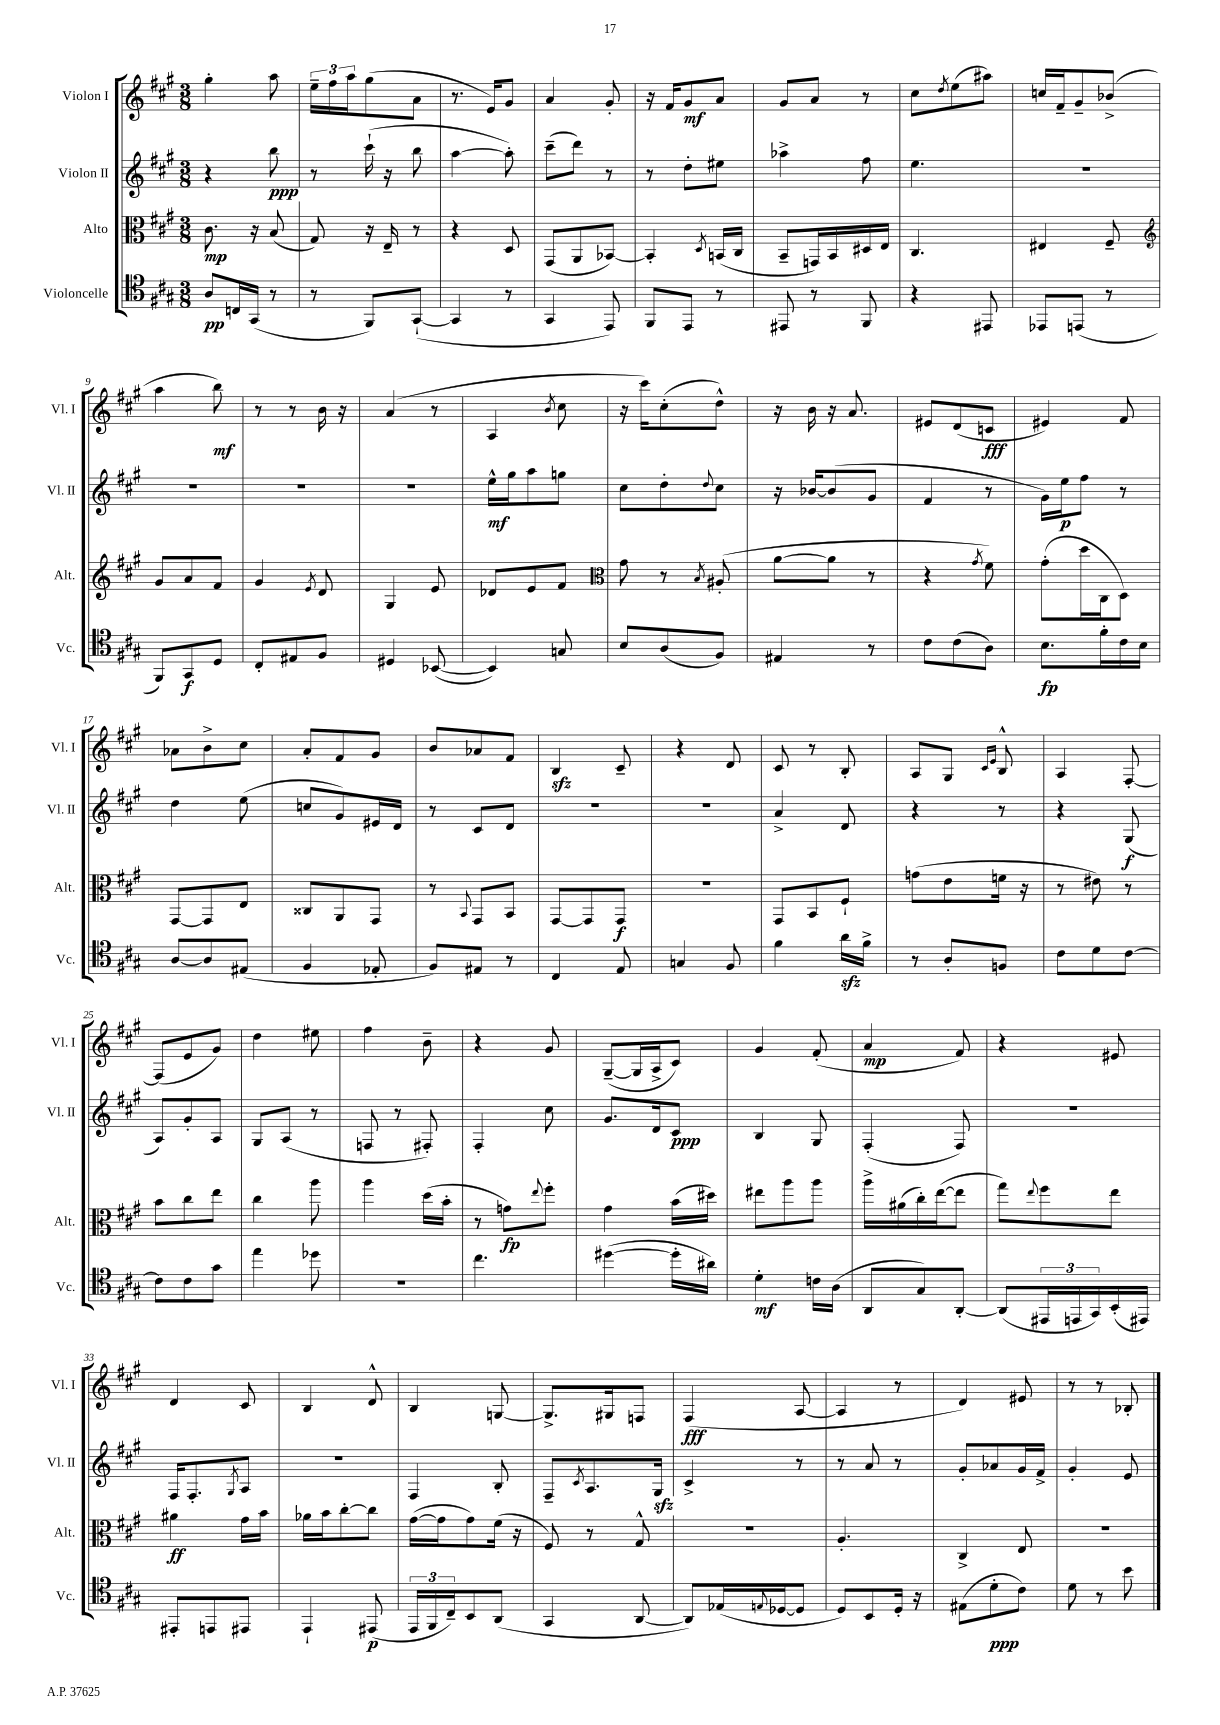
<<
\new StaffGroup <<
\new Staff = "s0" \with { instrumentName = "Violon I" shortInstrumentName = "Vl. I" } {
    \clef treble \key a \major \numericTimeSignature \time 3/8
    gis''4-. a''8 |
    \tuplet 3/2 { e''16-- fis''16 a''16 } gis''8( a'8 |
    r8. e'16) gis'8 |
    a'4 gis'8-. |
    r16 fis'16 gis'8\mf a'8 |
    gis'8 a'8 r8 |
    cis''8 \acciaccatura { d''8 } e''8( ais''8) |
    c''16 fis'16-- gis'8-- bes'8->( |
    a''4 b''8\mf) |
    r8 r8 b'16 r16 |
    a'4( r8 |
    a4 \acciaccatura { b'8 } cis''8 |
    r16 cis'''16) cis''8-.( d''8-^) |
    r16 b'16 r16 a'8. |
    eis'8 d'8( c'8\fff |
    eis'4) fis'8 |
    aes'8 b'8-> cis''8 |
    a'8-. fis'8 gis'8 |
    b'8 aes'8 fis'8 |
    b4\sfz cis'8-- |
    r4 d'8 |
    cis'8 r8 b8-. |
    a8 gis8 \grace { cis'16 e'16 } b8-^ |
    a4 fis8~-. |
    fis8( e'8 gis'8) |
    d''4 eis''8 |
    fis''4 b'8-- |
    r4 gis'8 |
    gis8~--( gis16 a16-> cis'8) |
    gis'4 fis'8-.( |
    a'4\mp fis'8) |
    r4 eis'8 |
    d'4 cis'8 |
    b4 d'8-^ |
    b4 g8~ |
    g8.-> gis16 f8 |
    fis4\fff( a8~ |
    a4 r8 |
    d'4) eis'8 |
    r8 r8 bes8-. \bar "|." |
}
\new Staff = "s1" \with { instrumentName = "Violon II" shortInstrumentName = "Vl. II" } {
    \clef treble \key a \major \numericTimeSignature \time 3/8
    r4 b''8\ppp |
    r8 cis'''16-!( r16 b''8 |
    a''4~ a''8-.) |
    cis'''8--( d'''8) r8 |
    r8 d''8-. eis''8 |
    aes''4-> fis''8 |
    e''4. |
    R4. |
    R4. |
    R4. |
    R4. |
    e''16-^\mf gis''16 a''8 g''8 |
    cis''8 d''8-. \appoggiatura { d''8 } cis''8 |
    r16 bes'16~ bes'8( gis'8 |
    fis'4 r8 |
    gis'16) e''16\p fis''8 r8 |
    d''4 e''8( |
    c''8 gis'8) eis'16 d'16 |
    r8 cis'8 d'8 |
    R4. |
    R4. |
    a'4-> d'8 |
    r4 r8 |
    r4 gis8\f( |
    a8) gis'8-. a8 |
    gis8 a8( r8 |
    f8 r8 fis8-.) |
    fis4-. cis''8 |
    gis'8. d'16 cis'8\ppp |
    b4 gis8 |
    fis4-.( fis8) |
    R4. |
    fis16 fis8.-. \acciaccatura { gis8 } a8 |
    R4. |
    fis4 b8-. |
    fis8-- \acciaccatura { cis'8 } a8. gis16\sfz |
    cis'4-> r8 |
    r8 a'8 r8 |
    gis'8-. aes'8 gis'16 fis'16-> |
    gis'4-. e'8 \bar "|." |
}
\new Staff = "s2" \with { instrumentName = "Alto" shortInstrumentName = "Alt." } {
    \clef alto \key a \major \numericTimeSignature \time 3/8
    cis'8.\mp r16 b8( |
    gis8) r16 e16-- r8 |
    r4 d8 |
    gis,8( a,8 bes,8~) |
    bes,4-. \acciaccatura { d8 } b,16( cis16 |
    b,8-- g,16) b,16 dis16 e16 |
    cis4. |
    eis4 fis8-- |
    \clef treble gis'8 a'8 fis'8 |
    gis'4 \acciaccatura { e'8 } d'8 |
    gis4 e'8 |
    des'8 e'8 fis'8 |
    \clef alto gis'8 r8 \acciaccatura { b8 } ais8-.( |
    a'8~ a'8 r8 |
    r4 \acciaccatura { gis'8 } fis'8) |
    gis'8-.( d''16 cis16 d8) |
    gis,8~ gis,8 e8 |
    cisis8 a,8 gis,8 |
    r8 \appoggiatura { b,8 } gis,8 b,8 |
    gis,8~ gis,8 gis,8\f |
    R4. |
    gis,8 b,8 fis8-! |
    g'8( e'8 f'16 r16 |
    r8 eis'8) r8 |
    b'8 cis''8 e''8 |
    cis''4 a''8 |
    a''4 d''16( b'16-. |
    r8 g'8\fp) \appoggiatura { e''8 } fis''8-. |
    gis'4 b'16( dis''16) |
    eis''8 a''8 a''8 |
    a''16-> ais'16( cis''16-.) e''16~( e''8 |
    gis''8) \appoggiatura { e''8 } fis''8 e''8 |
    ais'4\ff gis'16 b'16 |
    aes'16 b'16 cis''8~-. cis''8 |
    gis'16~( gis'16 gis'8) fis'16( r16 |
    fis8) r8 gis8-^ |
    R4. |
    a4.-. |
    cis4-> e8 |
    R4. \bar "|." |
}
\new Staff = "s3" \with { instrumentName = "Violoncelle" shortInstrumentName = "Vc." } {
    \clef tenor \key a \major \numericTimeSignature \time 3/8
    a8\pp c16 gis,16( r8 |
    r8 fis,8) gis,8~-!( |
    gis,4 r8 |
    gis,4 e,8) |
    fis,8 e,8 r8 |
    eis,8 r8 fis,8 |
    r4 eis,8 |
    ees,8 e,8( r8 |
    fis,8) gis,8\f d8 |
    cis8-. eis8 fis8 |
    dis4 bes,8~( |
    bes,4) g8 |
    b8 a8( fis8) |
    eis4 r8 |
    cis'8 cis'8( a8) |
    b8.\fp fis'16-. cis'16 b16 |
    a8~ a8 eis8( |
    fis4 ees8-. |
    fis8) eis8 r8 |
    cis4 e8 |
    g4 fis8 |
    fis'4 a'16\sfz fis'16-> |
    r8 a8-. f8 |
    cis'8 d'8 cis'8~ |
    cis'8 cis'8 gis'8 |
    e''4 des''8 |
    r4. |
    cis''4. |
    dis''4~( dis''16-. ais'16) |
    d'4-.\mf c'16 a16( |
    a,8 gis8) a,8~-. |
    a,8( \tuplet 3/2 { eis,16 e,16 gis,16) } b,16-.( eis,16) |
    eis,8-. e,8 eis,8 |
    e,4-! eis,8\p( |
    \tuplet 3/2 { e,16 fis,16 cis16--) } b,8 a,8( |
    gis,4 a,8~ |
    a,8) ees16( \appoggiatura { e8 } des16~ des8 |
    d8) b,8 d16-. r16 |
    eis8( d'8-.\ppp cis'8) |
    d'8 r8 b'8 \bar "|." |
}
>>
>>
